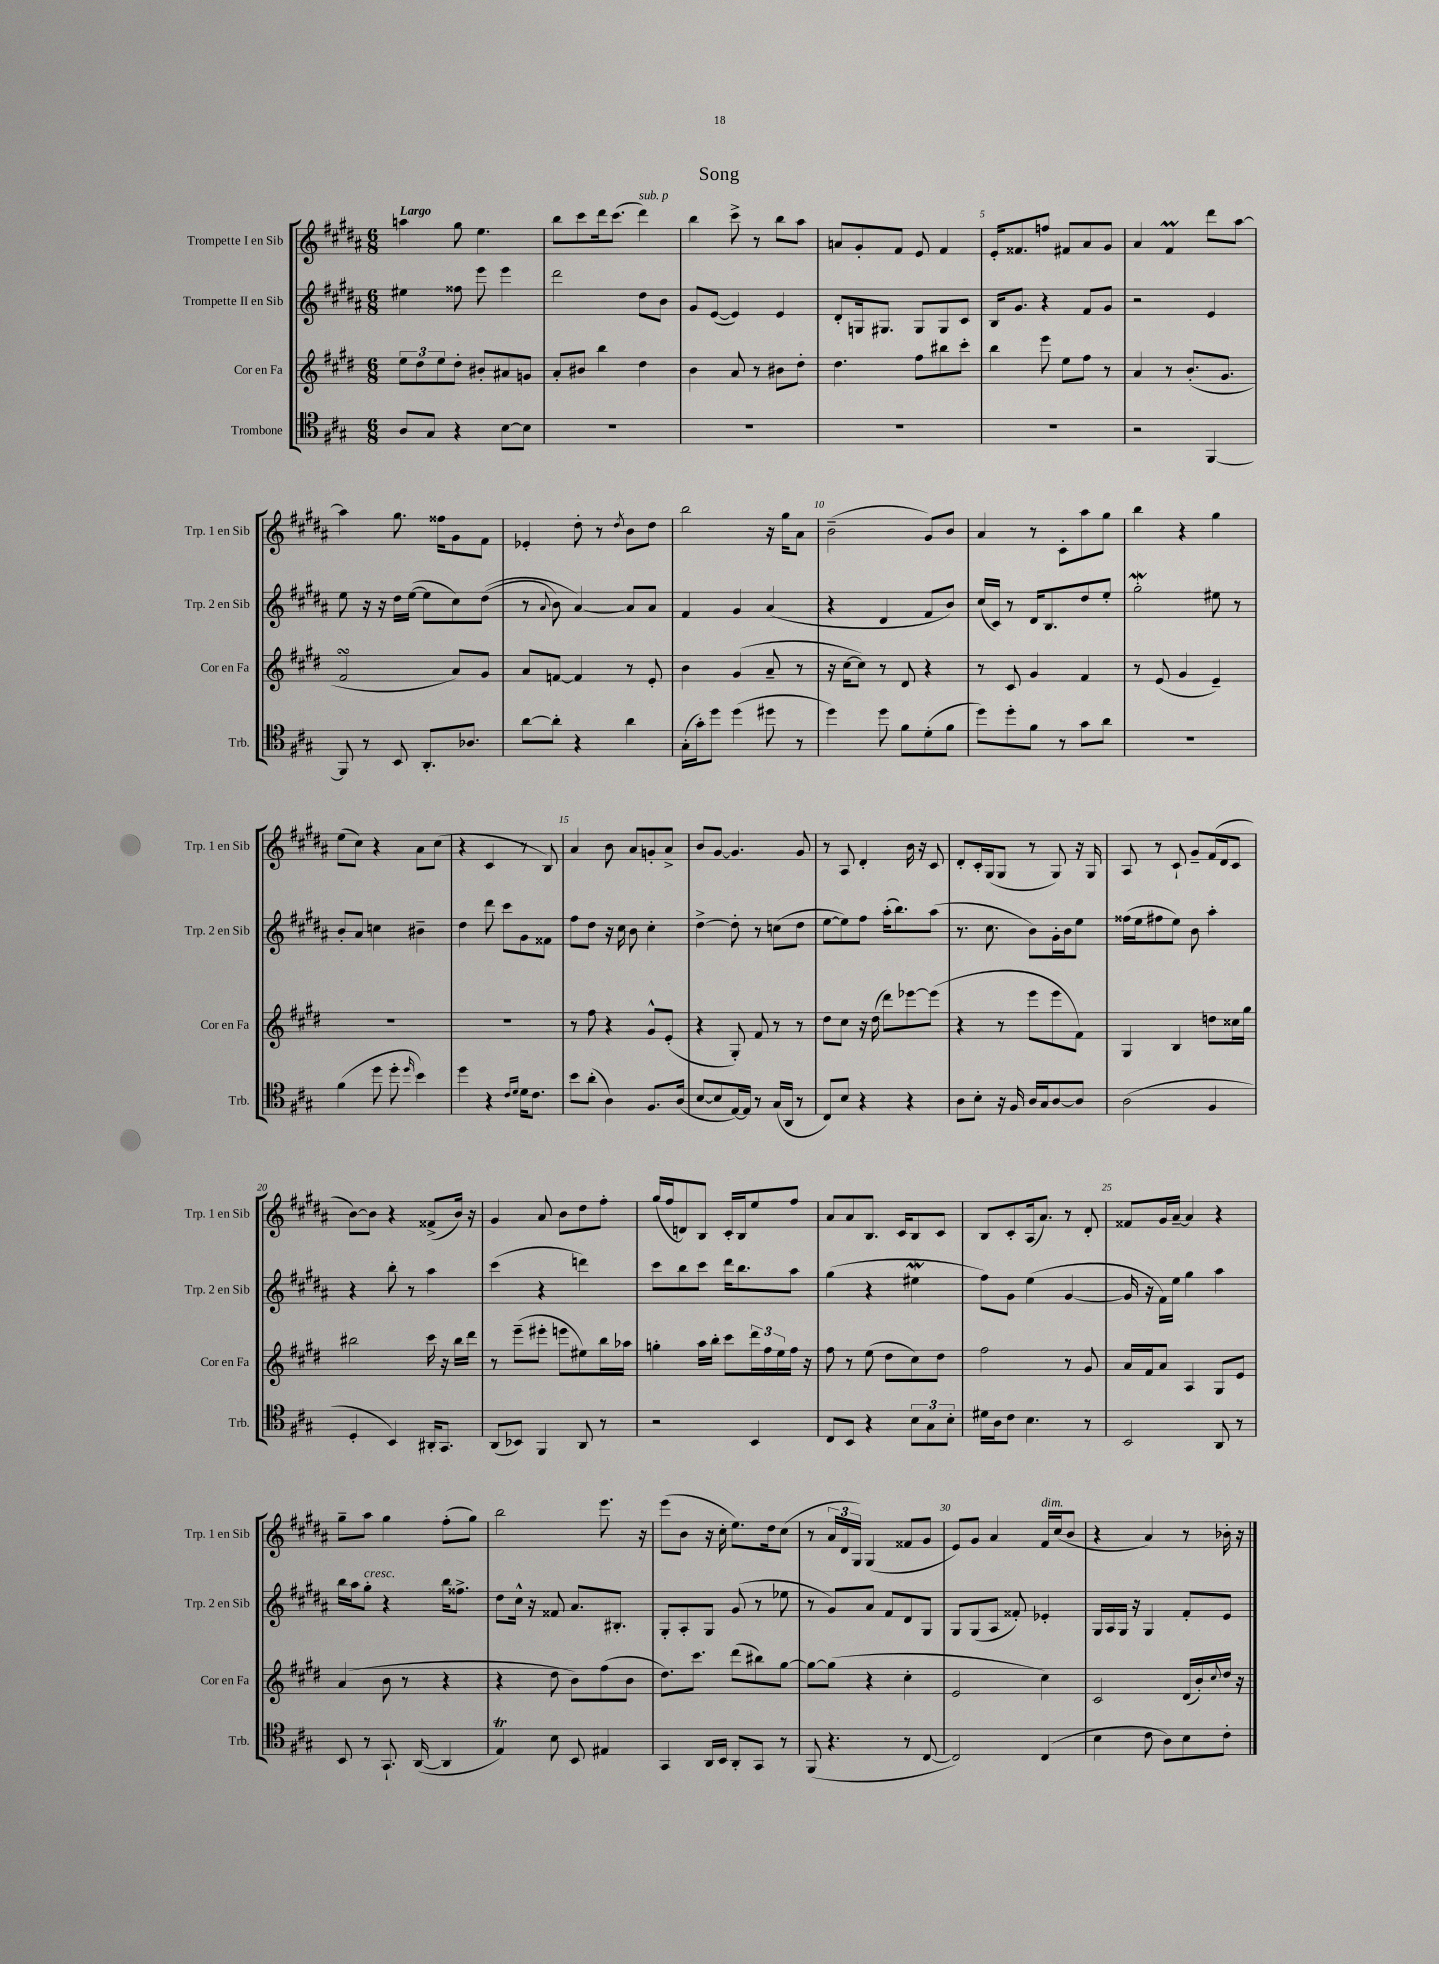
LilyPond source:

\header { title = "Song" }
<<
\new StaffGroup <<
\new Staff = "s0" \with { instrumentName = "Trompette I en Sib" shortInstrumentName = "Trp. 1 en Sib" } {
    \clef treble \key b \major \numericTimeSignature \time 6/8 \tempo "Largo"
    a''4 gis''8 e''4. |
    b''8 cis'''8 dis'''16 cis'''8.( dis'''4^\markup { \italic "sub. p" }) |
    b''4 cis'''8-> r8 b''8 ais''8 |
    a'8 gis'8-. fis'8 e'8 fis'4 |
    e'16-. fisis'8. f''8 fis'8 ais'8 gis'8 |
    ais'4 fis'4\prall dis'''8 ais''8~ |
    ais''4 gis''8. fisis''16 gis'8 fis'8 |
    ees'4-. dis''8-. r8 \acciaccatura { dis''8 } b'8 dis''8 |
    b''2 r16 gis''16 ais'8 |
    b'2--( gis'8) b'8 |
    ais'4 r8 cis'8-. ais''8 gis''8 |
    b''4 r4 gis''4 |
    e''8( cis''8) r4 ais'8 cis''8( |
    r4 cis'4 r8 b8) |
    ais'4 b'8 ais'8 g'8-. ais'8-> |
    b'8 gis'8~ gis'4. gis'8 |
    r8 ais8 dis'4-. b'16 r16 cis'8 |
    dis'8-. cis'16-. gis16( gis8 r8 gis8) r16 gis16 |
    ais8 r8 cis'8-! gis'8-- fis'16( dis'16 cis'8 |
    b'8~) b'8 r4 fisis'8->( b'16) r16 |
    gis'4 ais'8 b'8 dis''8 fis''8-. |
    gis''16( fis''16 d'8) b8 cis'16-. b16 e''8 fis''8 |
    ais'8 ais'8 b8. cis'16 b8 cis'8 |
    b8 cis'8-. ais16( ais'8.) r8 dis'8-. |
    fisis'8 gis'16 ais'16~-- ais'4 r4 |
    gis''8-- ais''8 gis''4 fis''8-.( gis''8) |
    b''2 e'''8. r16 |
    e'''8( b'8 r16 cis''16-. e''8.) dis''16 cis''8( |
    r8 \tuplet 3/2 { ais'16 dis'16 gis16) } gis4( fisis'8 gis'8 |
    e'8) gis'8 ais'4 fis'16^\markup { \italic "dim." } cis''16( b'8 |
    r4 ais'4) r8 bes'16-. r16 \bar "|." |
}
\new Staff = "s1" \with { instrumentName = "Trompette II en Sib" shortInstrumentName = "Trp. 2 en Sib" } {
    \clef treble \key b \major \numericTimeSignature \time 6/8
    eis''4 fisis''8 e'''8 e'''4 |
    dis'''2 dis''8 b'8 |
    gis'8 e'8~( e'4) e'4 |
    dis'8-. g16 gis8. gis8 gis8 cis'8 |
    b16 gis'8. r4 fis'8 gis'8 |
    r2 e'4 |
    e''8 r16 r16 dis''16 e''16~( e''8 cis''8) dis''8(\( |
    r8 \appoggiatura { ais'8 } b'8) ais'4~\) ais'8 ais'8 |
    fis'4 gis'4 ais'4( |
    r4 dis'4 fis'8 b'8) |
    cis''16( cis'16) r8 dis'16 b8. dis''8 e''8-. |
    gis''2-.\mordent eis''8 r8 |
    b'8-. ais'8 c''4 bis'4-- |
    dis''4 dis'''8 cis'''8 gis'8 fisis'8 |
    fis''8 dis''8 r16 cis''16 b'8 cis''4-. |
    dis''4~-> dis''8-. r8 c''8( dis''8 |
    e''8~ e''8) fis''8 ais''16-.( b''8.) ais''8( |
    r8. cis''8. b'8) gis'16-. b'16 e''8 |
    fisis''16( e''16 fis''8 e''8) b'8 ais''4-. |
    r4 b''8-. r8 ais''4 |
    cis'''4( r4 d'''4) |
    cis'''8 b''8 cis'''8 dis'''16 b''8. ais''8 |
    gis''4( r4 eis''4\mordent |
    fis''8) gis'8 e''4( gis'4~ |
    gis'16 r16 fis'16) e''16 gis''4 ais''4 |
    b''16 ais''16 gis''8-.^\markup { \italic "cresc." } r4 b''16 fisis''8.-> |
    dis''8 cis''16-^ r16 fisis'8 ais'8. bis8.-. |
    gis8-. ais8-. gis8 gis'8( r8 ees''8 |
    r8 gis'8) ais'8 fis'8 dis'8 gis8 |
    gis8 gis8( ais8 fisis'8-.) ees'4-. |
    gis16 ais16 gis16 r16 gis4 fis'8-. e'8 \bar "|." |
}
\new Staff = "s2" \with { instrumentName = "Cor en Fa" shortInstrumentName = "Cor en Fa" } {
    \clef treble \key e \major \numericTimeSignature \time 6/8
    \tuplet 3/2 { e''8 dis''8 e''8 } dis''8-. bis'8-. ais'8 g'8 |
    a'8-. bis'8 b''4 dis''4 |
    b'4 a'8 r8 bis'8 dis''8-. |
    dis''4. fis''8 bis''8 cis'''8-. |
    b''4 e'''8 e''8 fis''8 r8 |
    a'4 r8 b'8.-.( gis'8. |
    fis'2\turn a'8) gis'8 |
    a'8 f'8~ f'4 r8 e'8-. |
    b'4 gis'4( a'8-- r8 |
    r16 cis''16~ cis''8) r8 dis'8 r4 |
    r8 cis'8 gis'4 fis'4 |
    r8 e'8( gis'4 e'4--) |
    R2. |
    R2. |
    r8 fis''8 r4 gis'8-^ e'8-.( |
    r4 gis8-.) fis'8 r8 r8 |
    dis''8 cis''8 r16 dis''16( dis'''8) ees'''8~ ees'''8( |
    r4 r8 e'''8 e'''8 fis'8) |
    gis4 b4 d''8 cisis''16 gis''16 |
    bis''2 cis'''16 r16 bis''16 dis'''16 |
    r8 e'''8--( eis'''8-. e'''8 eis''8) b''16 aes''16 |
    g''4-. a''16 b''16-. cis'''8 \tuplet 3/2 { dis'''16 fis''16 e''16 } fis''16 r16 |
    fis''8 r8 e''8( dis''8 cis''8) dis''8 |
    fis''2 r8 gis'8 |
    a'16 fis'16 a'8 a4 gis8 e'8 |
    a'4( b'8 r8 r4 |
    r4 dis''8 b'8) fis''8( b'8 |
    dis''8.) cis'''8. dis'''8( bis''8) gis''8~ |
    gis''8~ gis''8( r4 cis''4-. |
    e'2 cis''4) |
    cis'2 dis'16( b'16-.) \appoggiatura { cis''8 } dis''16 r16 \bar "|." |
}
\new Staff = "s3" \with { instrumentName = "Trombone" shortInstrumentName = "Trb." } {
    \clef tenor \key a \major \numericTimeSignature \time 6/8
    a8 gis8 r4 b8~ b8 |
    R2. |
    R2. |
    R2. |
    R2. |
    r2 fis,4~ |
    fis,8 r8 b,8 a,8.-. aes8. |
    a'8~ a'8-. r4 a'4 |
    gis16-.( gis'16-.) d''8 d''4( dis''8 r8 |
    d''4) d''8 fis'8 d'8-.( fis'8 |
    d''8) d''8-. fis'8 r8 gis'8 a'8 |
    R2. |
    fis'4( d''8 d''8-. \grace { d''16 } b'4) |
    d''4 r4 \grace { cis'16 d'16 } d'16 cis'8. |
    b'8 a'8-.( a4) fis8. a16( |
    b8~ b8 e16~) e16 r8 gis16( a,16 r8 |
    cis8) b8 r4 r4 |
    a8 b8-. r16 fis16 a16 gis16 a8~ a8 |
    a2( fis4 |
    d4-. b,4) ais,16-. gis,8. |
    a,8( bes,8) fis,4 a,8 r8 |
    r2 b,4 |
    cis8 b,8 r4 \tuplet 3/2 { b8 gis8 b8-. } |
    dis'16 a16 cis'8 b4. r8 |
    b,2 a,8 r8 |
    b,8 r8 gis,8.-! a,16~( a,4 |
    e4\trill) b8 b,8 eis4 |
    gis,4 a,16 b,16 a,8-. gis,8 r8 |
    fis,8( r4. r8 cis8~ |
    cis2) cis4( |
    b4 cis'8 a8) b8 cis'8-. \bar "|." |
}
>>
>>
\layout { \context { \Score \override BarNumber.break-visibility = ##(#f #t #t) barNumberVisibility = #(every-nth-bar-number-visible 5) } }
